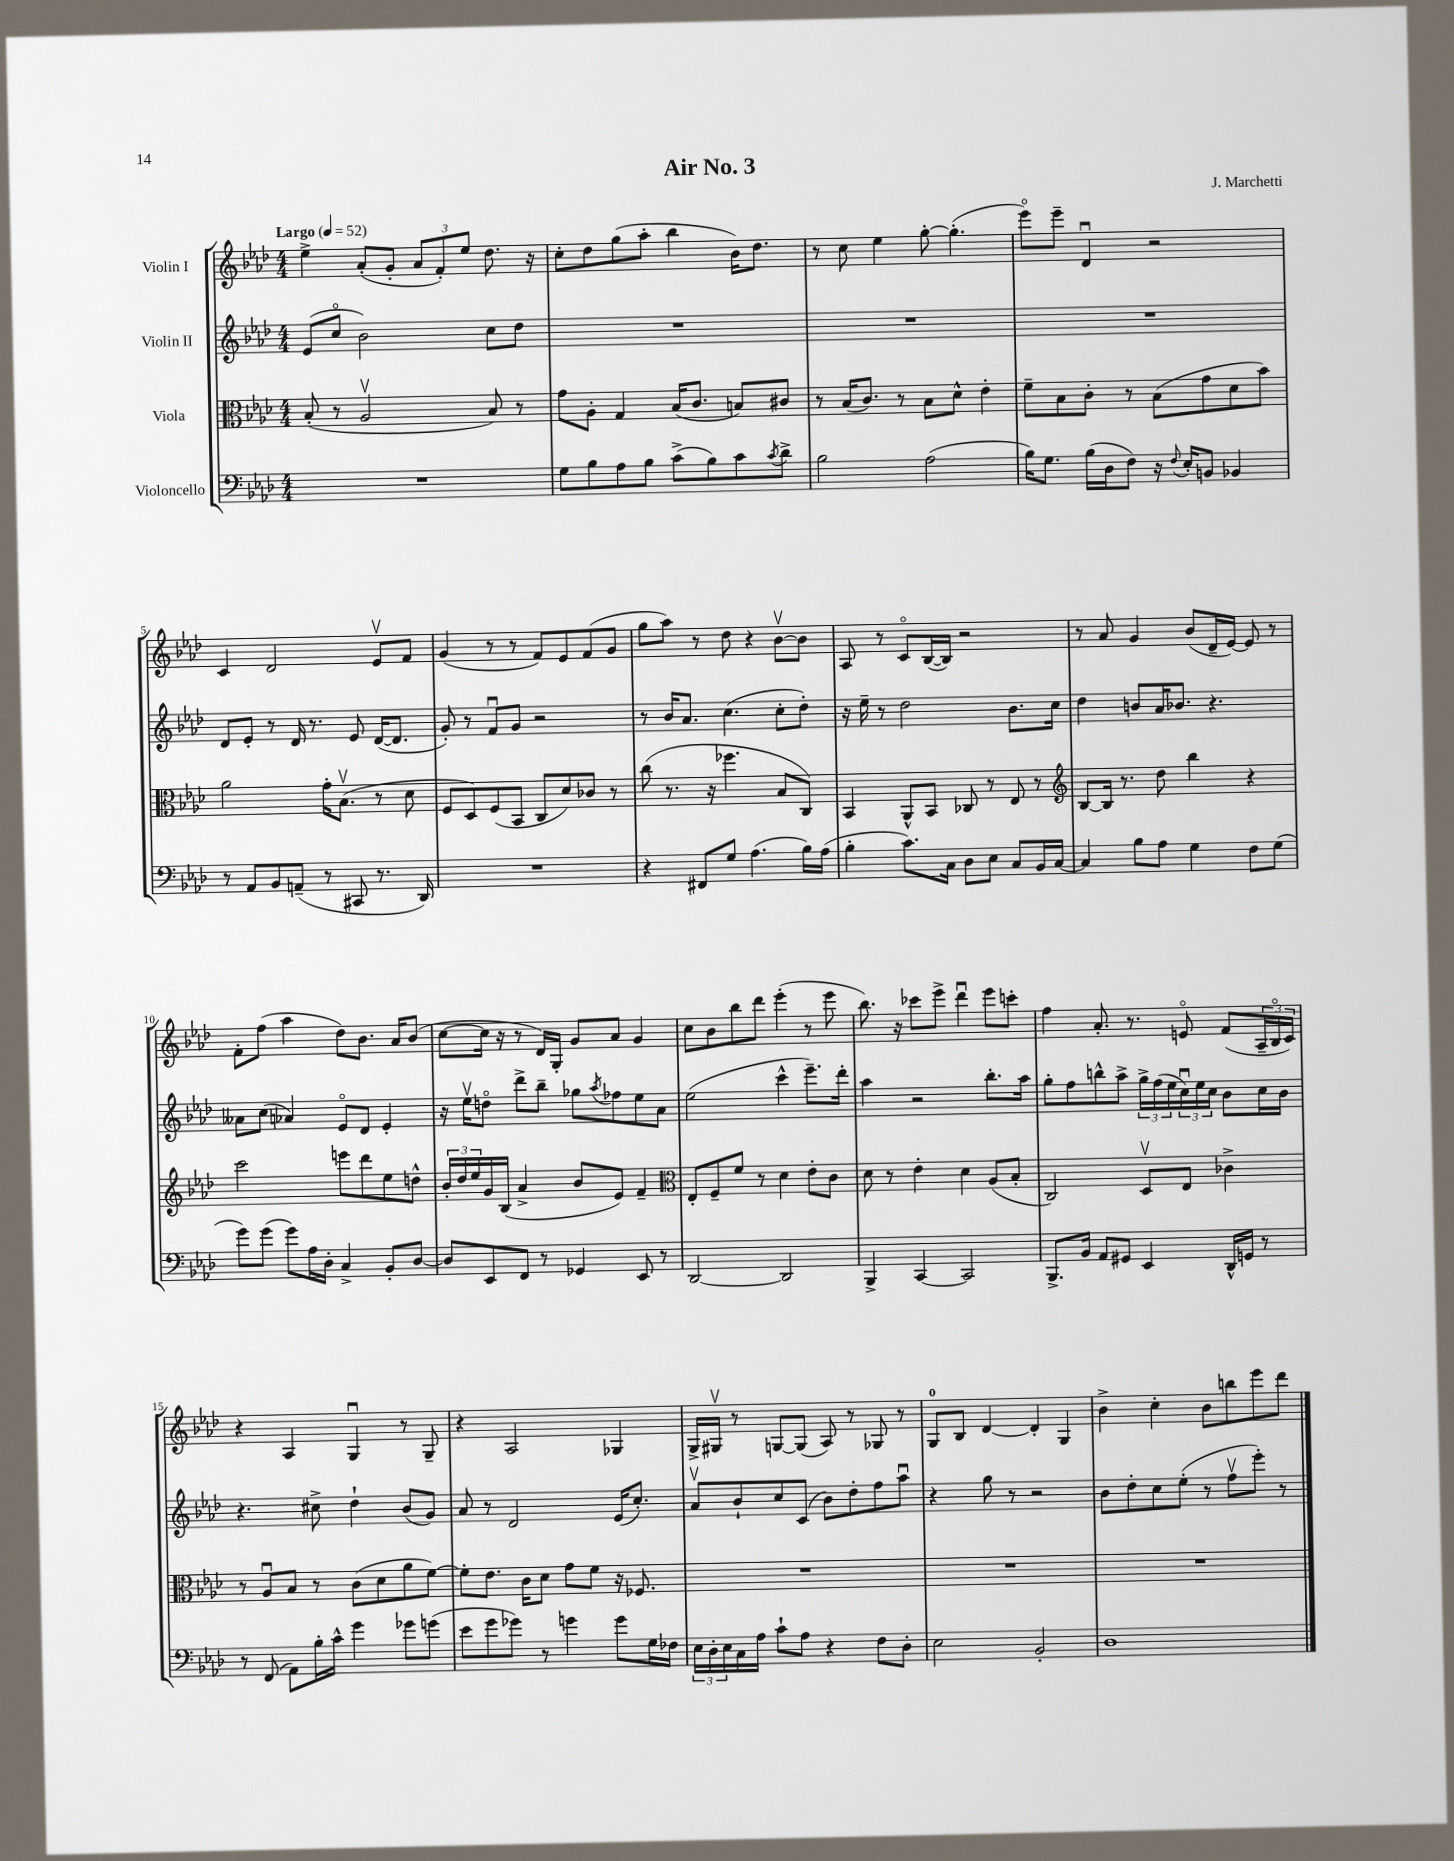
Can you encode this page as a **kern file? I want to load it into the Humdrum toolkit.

**kern	**kern	**kern	**kern
*staff4	*staff3	*staff2	*staff1
*clefF4	*clefC3	*clefG2	*clefG2
*k[b-e-a-d-]	*k[b-e-a-d-]	*k[b-e-a-d-]	*k[b-e-a-d-]
*M4/4	*M4/4	*M4/4	*M4/4
*MM52	*MM52	*MM52	*MM52
1r	(8B-'/	(8e-/L	4ee-^\
.	8r	8cco/J	.
.	2A-v/	2b-\)	(8a-'/L
.	.	.	8g'/J
.	.	.	12a-/L
.	.	.	12f'/)
.	.	.	12ee-/J
.	8B-/)	8cc\L	8.dd-\
.	8r	8dd-\J	.
.	.	.	16r
=	=	=	=
8G\L	8g\L	1r	8cc'\L
8B-\	8A-'\J	.	8dd-\
8A-\	4G/	.	(8gg\
8B-\J	.	.	8aa-'\J
(8c^\L	(16B-/LK	.	4bb-\
.	8.c/J	.	.
8B-\)	.	.	.
8c\	8B/L)	.	16b-\LK)
.	.	.	8.dd-\J
8qc/	.	.	.
8d-^\J	8c#/J	.	.
=	=	=	=
2B-\	8r	1r	8r
.	(16B-/LK	.	8cc\
.	8.c/J)	.	.
.	.	.	4ee-\
.	8r	.	.
(2A-\	8B-\L	.	[8gg'\
.	8d-^^\J	.	(4.gg'\]
.	4e-'\	.	.
=	=	=	=
16B-\LK)	8f~\L	1r	8eee-o\L)
8.G\J	.	.	.
.	8B-\	.	8eee-~\J
(16B-\LL	8c'\J	.	4d-u/
16D-\J	.	.	.
8F\J)	8r	.	.
16r	(8B-\L	.	2r
8qqF/	.	.	.
16E-'/LK	.	.	.
8BB/J	8g\	.	.
4BB-/	8d-\	.	.
.	8b-\J)	.	.
=	=	=	=
8r	2a-\	8d-/L	4c/
8AA-/L	.	8e-'/J	.
8BB-/	.	8r	2d-/
(8AA~/J	.	16d-/	.
.	.	8.r	.
8r	16g'\LK	.	.
.	(8.B-v\J	.	.
8CC#/	.	8e-/	.
8.r	8r	([16d-/LK	8e-v/L
.	.	8.d-/]J	.
.	8d-\	.	8f/J
16DD-/)	.	.	.
=	=	=	=
1r	8F/L	8g'/)	(4g/
.	8D-/)	8r	.
.	(8F/	8fu/L	8r
.	8BB-/J	8g/J	8r
.	8C/L	2r	8f/L)
.	8d-/)	.	8e-/
.	8c-/J	.	(8f/
.	8r	.	8g/J
=	=	=	=
4r	(8cc\	8r	8gg\L
.	8.r	16b-/LK	8aa-\J)
.	.	8.a-/J	.
8FF#/L	.	.	8r
.	16r	.	.
8G/J	4.ff-\	(4.cc\	8dd-\
(4.A-\	.	.	4r
.	8B-/L	8cc'\L	[8b-v\L
16B-\LL)	8C/J)	8dd-'\J)	8b-\]J
(16A-\JJ	.	.	.
=	=	=	=
4B-'\	4BB-/	16r	8A-/
.	.	16ee-~\	.
.	.	8r	8r
8.c\L)	8AA-^^/L	2dd-\	8co/L
.	8BB-/J	.	([16B-/L
16C\Jk	.	.	16B-/]JJ)
8D-\L	8C-/	.	2r
8E-\J	8r	.	.
8C/L	8E-/	8.b-\L	.
16BB-/L	8r	.	.
[16C/JJ	.	16cc\Jk	.
=	=	=	=
*	*clefG2	*	*
4C/]	[8B-/L	4dd-\	8r
.	16B-/]Jk	.	8a-/
.	8.r	.	.
8B-\L	.	8b/L	4g/
8A-\J	8dd-\	16a-/K	.
.	.	8.b-/J	.
4G\	4bb-\	.	(8b-/L
.	.	4.r	16d-~/L
.	.	.	[16e-/JJ)
8F\L	4r	.	8e-/]
(8G\J	.	.	8r
=	=	=	=
8g\L)	2ccc\	8a--\L	8f'\L
(8g\J	.	(8cc\J	(8ff\J
8g\L)	.	4a-/)	4aa-\
16A-\L	.	.	.
16D-'\JJ	.	.	.
4C^/	8eee\L	8e-o/L	8dd-\L)
.	8ddd-\	8d-/J	8.b-\J
8BB-'/L	8ee-\	4e-'/	.
.	.	.	16a-/LK
[8D-/J	8dd^^\J	.	(8b-/J
=	=	=	=
8D-/]L	24b-'/LL	16r	[8cc\L
.	24dd-/	.	.
.	.	16ee-v\LK	.
.	24ee-/	.	.
8EE-/	16g/	8ddo\J	16cc\]Jk
.	(16B-/JJ	.	16r
8FF/J	4a-^/	8ddd-^\L	8r
8r	.	8bb-~\J	16d-/LL)
.	.	.	16G'/JJ
4GG-/	8b-/L	8gg-\L	8g/L
.	.	8qaa-/	.
.	8e-/J)	8ff-\	8a-/J
8EE-/	4f~/	8ee-\	4g/
8r	.	8a-\J	.
=	=	=	=
*	*clefC3	*	*
[2DD-/	8E-'/L	(2ee-\	8cc\L
.	8F~/	.	8b-\
.	8f/J	.	8bb-\
.	8r	.	8ddd-\J
2DD-/]	4d-\	4ccc^^\	(4eee-'\
.	8e-'\L	8.eee-~\L)	8r
.	8c\J	.	8eee-\
.	.	16ddd-'\Jk	.
=	=	=	=
4BBB-^/	8d-\	4aa-\	8.bb-\)
.	8r	.	.
.	.	.	16r
[4CC/	4e-'\	2r	8ccc-\L
.	.	.	8eee-^\J
2CC/]	4d-\	.	4ddd-u\
.	(8A-/L	8.bb-'\L	8eee-\L
.	8B-'/J	.	8ccc'\J
.	.	16aa-\Jk	.
=	=	=	=
8.BBB-^/L	2C/)	8gg'\L	4ff\
.	.	8ff\	.
16BB-/Jk	.	.	.
8AA-/L	.	8bb^^\	8.a-'/
8GG#/J	.	8aa-^\J	.
.	.	.	8.r
4EE-/	8D-v/L	24gg^\LL	.
.	.	(24ff\	.
.	.	24ee-\	.
.	8E-/J	24ccu\)	8eo/
.	.	24ee-\	.
.	.	24cc\JJ	.
16DD-^^/LL	4c-^\	8b-\L	(8f/L
16GG/JJ	.	.	.
8r	.	16cc\L	24A-~/L
.	.	.	24B-o/
.	.	16b-\JJ	.
.	.	.	24c/JJ)
=	=	=	=
8r	8r	4.r	4r
(8FF/	8A-u/L	.	.
8AA-\L)	8B-/J	.	4A-/
16B-'\L	8r	8cc#^\	.
16c^^\JJ	.	.	.
4g\	(8c\L	4dd-`\	4Gu/
.	8d-\	.	.
8g-\L	8a-\	(8b-/L	8r
(8g\J	[8f\J)	8g/J)	8G~/
=	=	=	=
8e-\L	8f'\]L	8a-/	4r
8g\	8.e-\J	8r	.
8g-\J)	.	2d-/	2A-/
.	16c\LK	.	.
8r	8d-\J	.	.
4g\	8g\L	.	.
.	8f\J	.	.
8g\L	16r	(16e-/LK	4G-/
.	8.F-/	8.cc'/J)	.
16G\L	.	.	.
16F-\JJ	.	.	.
=	=	=	=
24E-\LL	1r	8a-v/L	16G^/LL
24D-'\	.	.	.
.	.	.	16G#v/JJ
24E-\	.	.	.
16C\	.	8b-`/	8r
16A-\JJ	.	.	.
8c`\L	.	8cc/	[8G/L
8A-\J	.	(8c/J	(8G/]J
4r	.	8b-\L)	8A-/)
.	.	8dd-'\	8r
8F\L	.	8ff\	8G-/
8D-'\J	.	8aa-u\J	8r
=	=	=	=
2E-\	1r	4r	8G/L
.	.	.	8B-/J
.	.	8gg\	[4d-/
.	.	8r	.
2BB-'/	.	2r	4d-'/]
.	.	.	4G/
=	=	=	=
1D-	1r	8b-\L	4b-^\
.	.	8dd-'\	.
.	.	8cc\	4cc'\
.	.	(8ee-'\J	.
.	.	8r	8b-\L
.	.	8ffv\L	8bb\
.	.	8eee-'\J)	8eee-\
.	.	8r	8ddd-\J
==	==	==	==
*-	*-	*-	*-
